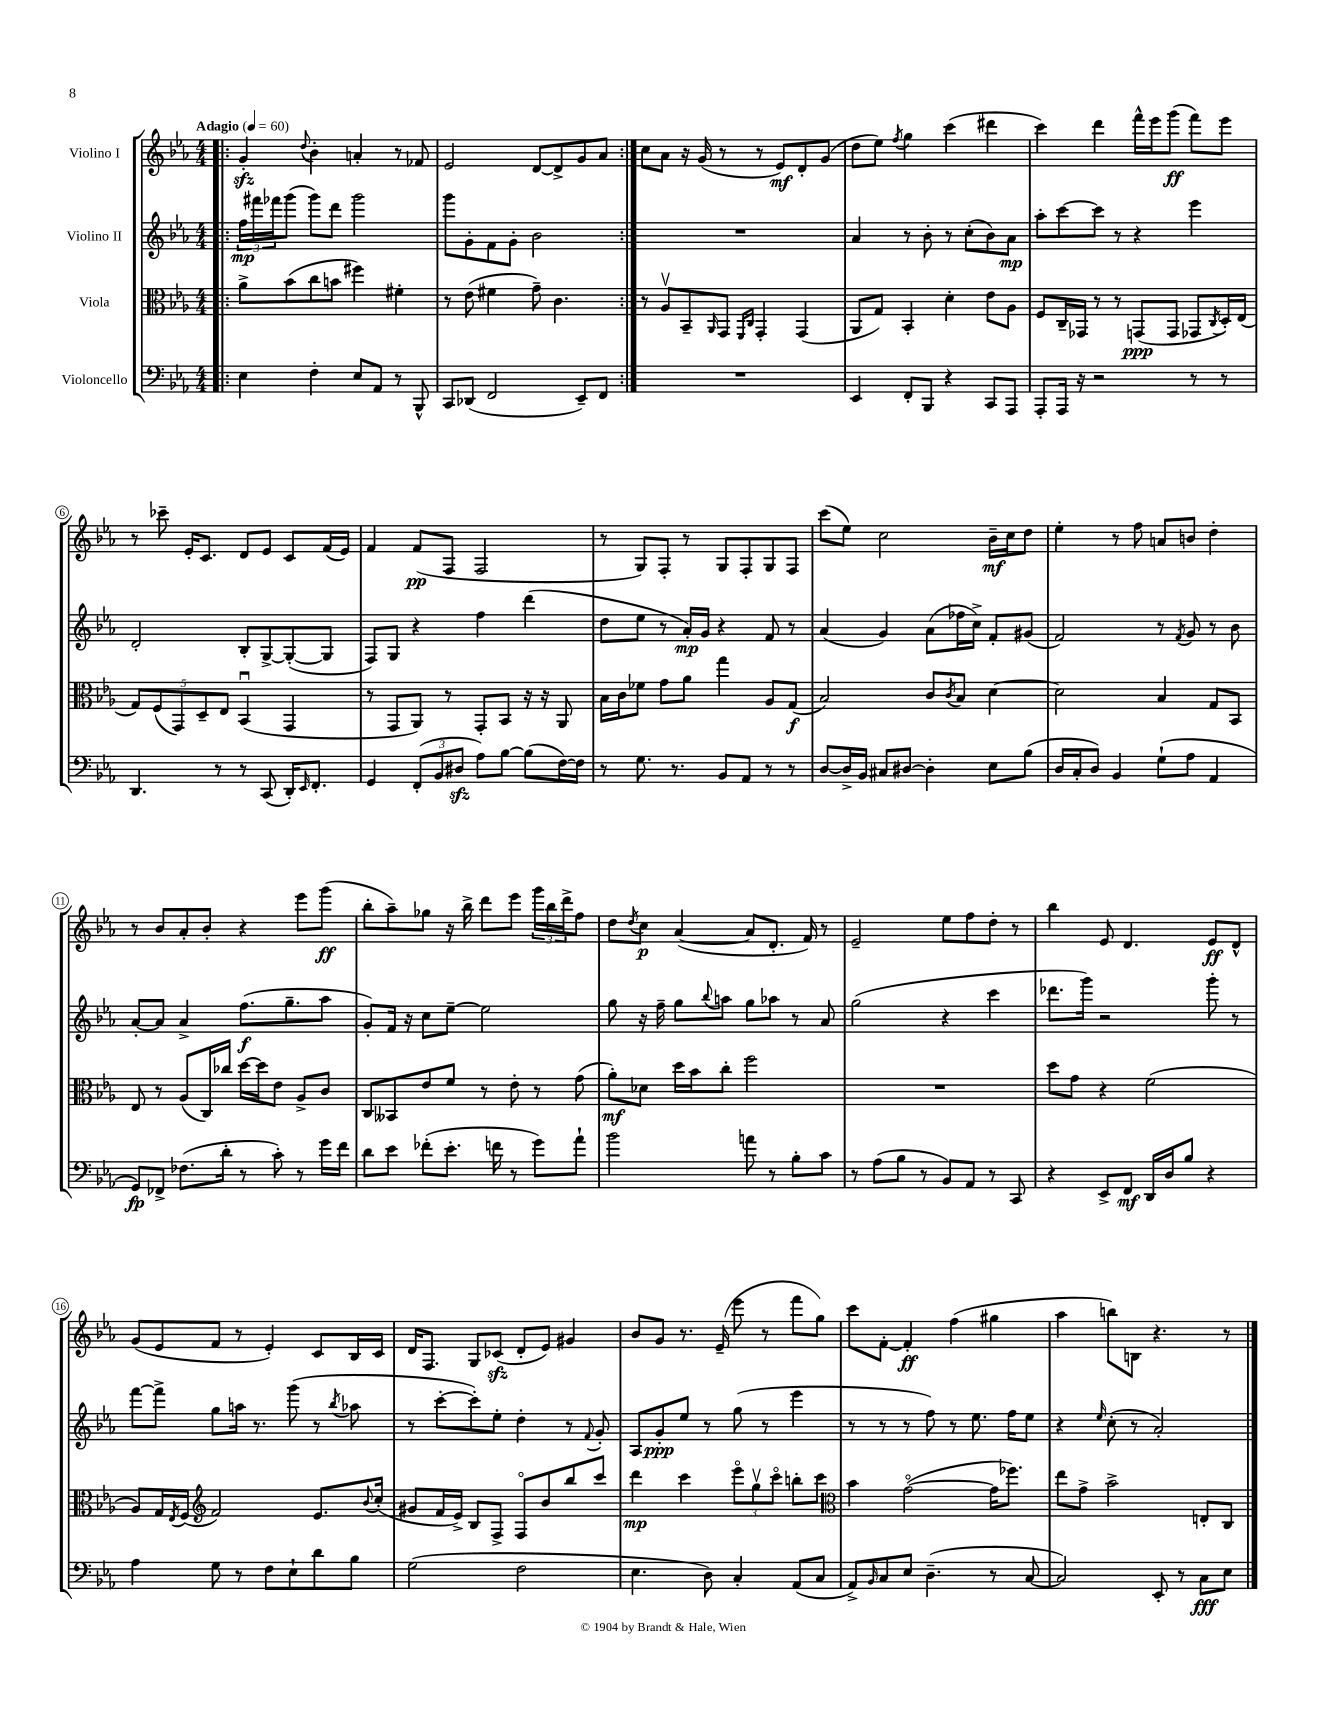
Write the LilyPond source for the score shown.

<<
\new StaffGroup <<
\new Staff = "s0" \with { instrumentName = "Violino I" } {
    \clef treble \key ees \major \numericTimeSignature \time 4/4 \tempo "Adagio" 4 = 60
    \repeat volta 2 { \bar ".|:" g'4-.\sfz \appoggiatura { d''8 } bes'4-. a'4-. r8 fes'8 |
    ees'2 d'8~ d'8-> g'8 aes'8 | }
    c''8 aes'8 r16 g'16( r8 r8 ees'8\mf) d'8-. g'8( |
    d''8 ees''8) \acciaccatura { f''8 } g''4 c'''4( dis'''4 |
    c'''4) d'''4 f'''16-^ ees'''16 g'''8\ff( f'''8) ees'''8 |
    r8 ces'''8-- ees'16-. c'8. d'8 ees'8 c'8 f'16( ees'16) |
    f'4 f'8\pp( f8 f2 |
    r8 g8) f8-. r8 g8 f8-. g8 f8 |
    c'''8( ees''8) c''2 bes'16--\mf c''16 d''8 |
    ees''4-. r8 f''8 a'8 b'8 d''4-. |
    r8 bes'8 aes'8-. bes'8-. r4 ees'''8 g'''8\ff( |
    bes''8-. aes''8--) ges''8 r16 bes''16-> d'''8 ees'''8 \tuplet 3/2 { g'''16 bes''16 d'''16-> } f''8 |
    d''8 \acciaccatura { d''8 } c''8\p aes'4~( aes'8 d'8.-. f'16) r8 |
    ees'2-- ees''8 f''8 d''8-. r8 |
    bes''4 ees'8 d'4. ees'8\ff d'8-^ |
    g'8( ees'8 f'8 r8 ees'4-.) c'8 bes16 c'16 |
    d'16 f8. g8 ces'8\sfz( d'8-. ees'8) gis'4 |
    bes'8 g'8 r8. ees'16--( ees'''8 r8 f'''8 g''8) |
    c'''8 f'8~-. f'4-.\ff f''4( gis''4 |
    aes''4 b''8) b8 r4. r8 \bar "|." |
}
\new Staff = "s1" \with { instrumentName = "Violino II" } {
    \clef treble \key ees \major \numericTimeSignature \time 4/4
    \repeat volta 2 { \bar ".|:" \tuplet 3/2 { f''16\mp fis'''16 fes'''16 } g'''8( g'''8) d'''8 g'''2 |
    g'''8 g'8-. f'8 g'8-. bes'2 | }
    R1 |
    aes'4 r8 bes'8-. r8 c''8-.( bes'8) aes'8\mp |
    aes''8-. c'''8~ c'''8 r8 r4 ees'''4 |
    d'2-. bes8-. g8~-> g8~-.( g8 |
    f8) g8 r4 f''4 d'''4( |
    d''8 ees''8 r8 aes'16-.\mp) g'16 r4 f'8 r8 |
    aes'4( g'4) aes'8( fes''16 c''16->) f'8-. gis'8( |
    f'2) r8 \acciaccatura { f'8 } g'8 r8 bes'8 |
    aes'8~-. aes'8 aes'4-> f''8.\f( g''8.-- aes''8 |
    g'8-.) f'16 r16 c''8 ees''8~-- ees''2 |
    g''8 r16 f''16-- g''8 \appoggiatura { bes''8 } a''8 g''8 aes''8 r8 aes'8 |
    g''2( r4 c'''4 |
    des'''8. g'''16) r2 g'''8-. r8 |
    f'''8~ f'''8-> g''8 a''16 r8. g'''8( r8 \acciaccatura { bes''8 } aes''8 |
    r8 c'''8~-. c'''8-.) ees''8-. d''4-. r8 \appoggiatura { f'8 } g'8-. |
    aes8 g'8-.\ppp ees''8 r8 g''8( r8 ees'''4 |
    r8 r8 r8 f''8) r8 ees''8. f''16 ees''8 |
    r4 \grace { ees''16 } c''8-.( r8 aes'2-.) \bar "|." |
}
\new Staff = "s2" \with { instrumentName = "Viola" } {
    \clef alto \key ees \major \numericTimeSignature \time 4/4
    \repeat volta 2 { \bar ".|:" aes'8-> bes'8( c''8 b'8 fis''4) fis'4-. |
    r8 ees'8( fis'4 g'8--) c'4. | }
    r8 aes8\upbow bes,8-- \grace { aes,16 } g,8 \grace { f,16 c16 } g,4-. g,4( |
    aes,8 g8) bes,4-. d'4-. ees'8 aes8 |
    f8 c16-- ges,16 r8 r8 g,8\ppp( g,8 ges,8 \acciaccatura { c8 } d16-.) ees16( |
    \tuplet 5/4 { g8) f8( g,8) d8-- ees8 } bes,4\downbow( g,4 |
    r8 g,8 aes,8) r8 g,8-. bes,8 r16 r16 aes,8 |
    bes16 c'16 fes'8 g'8 aes'8 g''4 aes8 g8\f( |
    bes2) c'8 \acciaccatura { c'8 } bes8 d'4~ |
    d'2 bes4 g8 bes,8 |
    ees8 r8 aes8( c16) ces''16 d''16~ d''16 ees'8 aes8-> c'8 |
    c8 beses,8 ees'8 f'8 r8 ees'8-. r8 g'8( |
    aes'8-.\mf) des'8 d''16 bes'16 c''8-. f''2 |
    R1 |
    d''8 g'8 r4 f'2( |
    aes8) g16 \acciaccatura { ees8 } f16( \clef treble f'2) ees'8. \appoggiatura { bes'8 } c''16-.( |
    gis'8 f'16 ees'16->) bes8 f8-> f8\flageolet bes'8 bes''8 c'''8 |
    d'''4\mp c'''4 \tuplet 3/2 { ees'''8\flageolet g''8\upbow c'''8\flageolet } b''8-. c'''8 |
    \clef alto bes'4 g'2~\flageolet( g'16 fes''8.) |
    ees''8 g'8-> bes'2-> e8-. c8 \bar "|." |
}
\new Staff = "s3" \with { instrumentName = "Violoncello" } {
    \clef bass \key ees \major \numericTimeSignature \time 4/4
    \repeat volta 2 { \bar ".|:" ees4 f4-. ees8 aes,8 r8 bes,,8-^ |
    c,8 des,8( f,2 ees,8--) f,8 | }
    R1 |
    ees,4 f,8-. bes,,8 r4 c,8 aes,,8 |
    aes,,8-. aes,,16 r16 r2 r8 r8 |
    d,4. r8 r8 c,8( d,16-.) \grace { ees,16 } f,8.-. |
    g,4 \tuplet 3/2 { f,8-.( bes,8 dis8\sfz } aes8) bes8~ bes8( f16~) f16 |
    r8 g8. r8. bes,8 aes,8 r8 r8 |
    d8~ d16-> bes,16 cis8 dis8~ dis4-. ees8 bes8( |
    d16 c16-. d8) bes,4 g8-!( aes8 aes,4 |
    g,8\fp) fes,8-> fes8.( d'16-. r8 c'8-.) r8 g'16 f'16 |
    d'8 ees'8 fes'8-.( ees'8.-. f'16 r8 g'8) aes'8-! |
    bes'2 a'8 r8 bes8-. c'8 |
    r8 aes8( bes8 r8 bes,8) aes,8 r8 c,8 |
    r4 ees,8-> f,8\mf d,16 d16 bes8 r4 |
    aes4 g8 r8 f8 ees8-! d'8 bes8 |
    g2( f2 |
    ees4. d8) c4-. aes,8( c8 |
    aes,8->) \grace { bes,16 } c8 ees8 d4.--( r8 c8~ |
    c2) ees,8-. r8 c8\fff ees8 \bar "|." |
}
>>
>>
\layout { \context { \Score \override BarNumber.stencil = #(make-stencil-circler 0.1 0.3 ly:text-interface::print) } }
